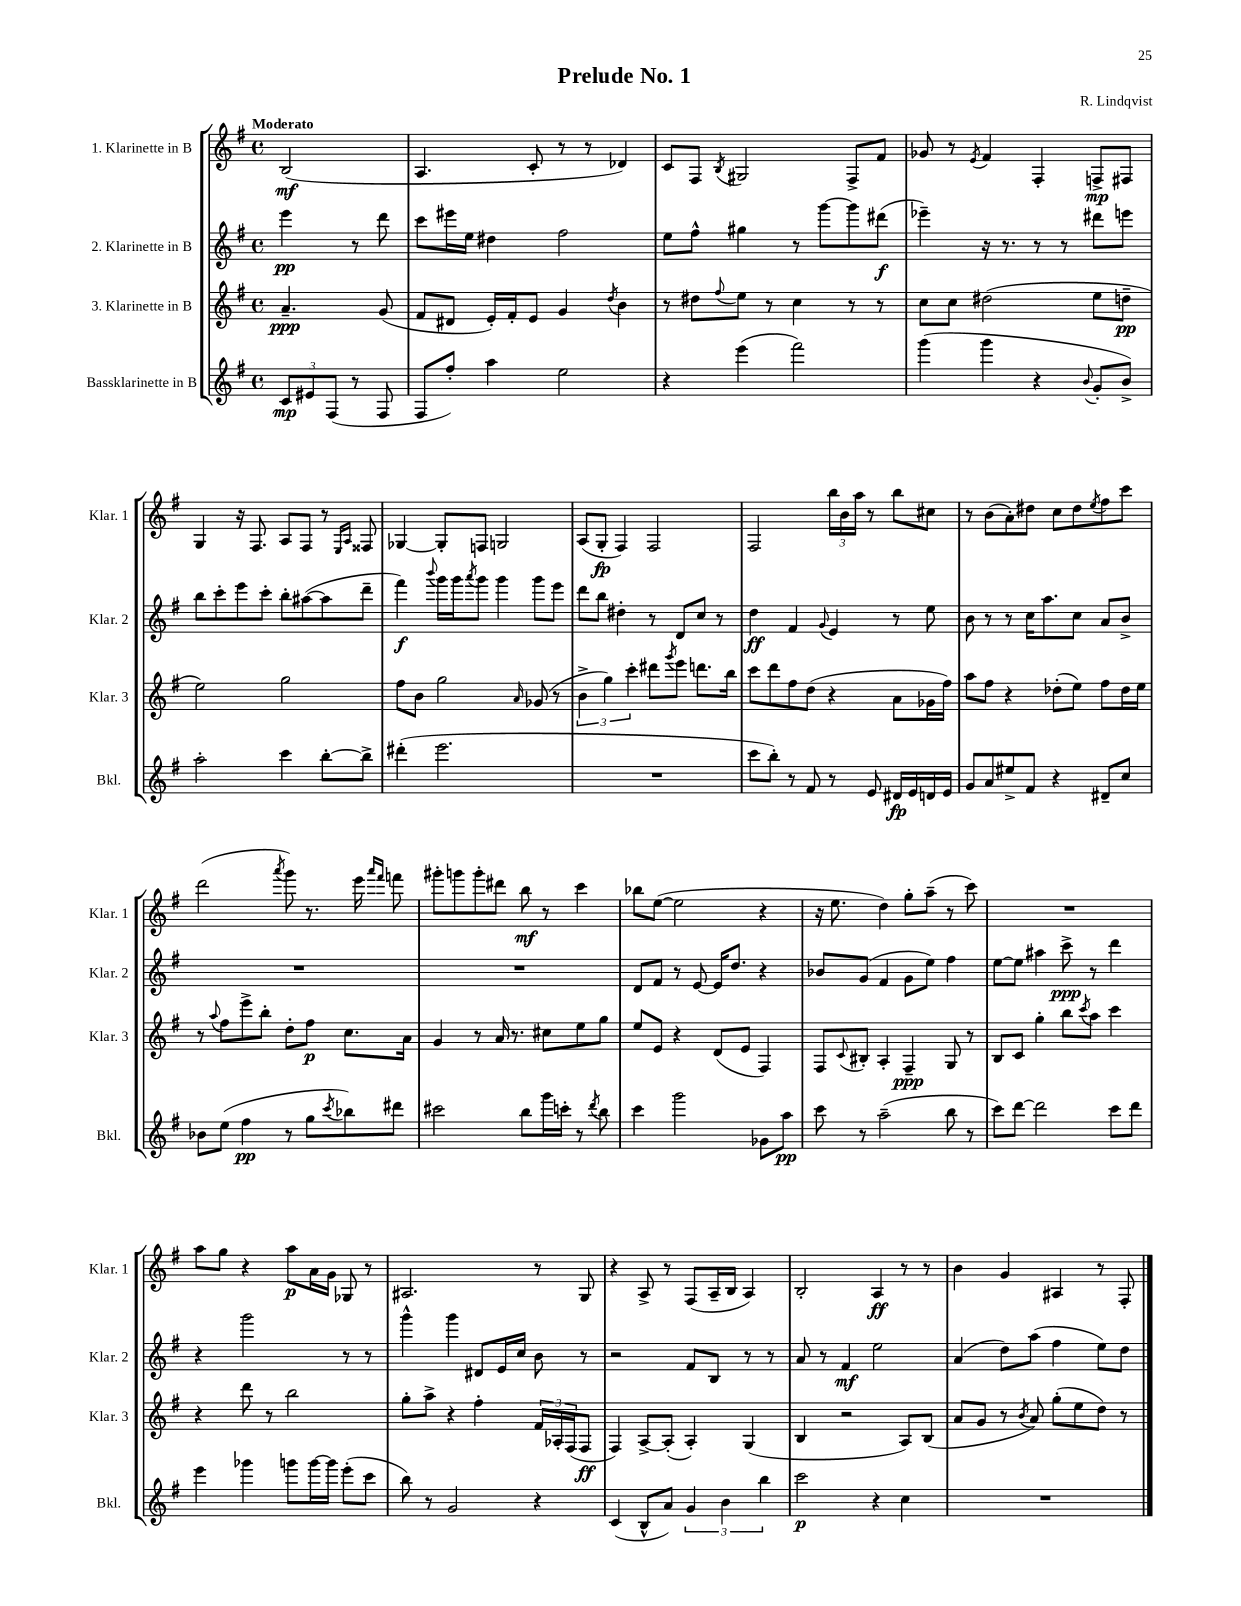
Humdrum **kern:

**kern	**dynam	**kern	**dynam	**kern	**dynam	**kern	**dynam
*part4	*part4	*part3	*part3	*part2	*part2	*part1	*part1
*staff4	*staff4	*staff3	*staff3	*staff2	*staff2	*staff1	*staff1
*I"Bassklarinette in B	*	*I"3. Klarinette in B	*	*I"2. Klarinette in B	*	*I"1. Klarinette in B	*
*I'Bkl.	*	*I'Klar. 3	*	*I'Klar. 2	*	*I'Klar. 1	*
*clefG2	*	*clefG2	*	*clefG2	*	*clefG2	*
*k[f#]	*	*k[f#]	*	*k[f#]	*	*k[f#]	*
*M4/4	*	*M4/4	*	*M4/4	*	*M4/4	*
*met(c)	*	*met(c)	*	*met(c)	*	*met(c)	*
=	=	=	=	=	=	=	=
!	!	!	!	!	!	!LO:TX:a:B:t=Moderato	!
12c/L	mp	4.a~/	ppp	4eee\	pp	(2B/	mf
12e#X/	.	.	.	.	.	.	.
(12F#/J	.	.	.	.	.	.	.
8r	.	.	.	8r	.	.	.
8F#/	.	(8g/	.	8ddd\	.	.	.
=1	=1	=1	=1	=1	=1	=1	=1
8F#/L	.	8f#/L	.	8ccc\L	.	4.A/	.
8ff#'/J)	.	8d#X/J	.	16eee#X\L	.	.	.
.	.	.	.	16ee\JJ	.	.	.
4aa\	.	16e'/LL)	.	4dd#X\	.	.	.
.	.	16f#'/J	.	.	.	.	.
.	.	8e/J	.	.	.	8c'/	.
2ee\	.	4g/	.	2ff#\	.	8r	.
.	.	.	.	.	.	8r	.
.	.	8qdd/	.	.	.	.	.
.	.	4b\	.	.	.	4d-X/)	.
=2	=2	=2	=2	=2	=2	=2	=2
4r	.	8r	.	8ee\L	.	8c/L	.
.	.	8dd#X\L	.	8ff#^^\J	.	8F#/J	.
.	.	8qqff#/	.	.	.	8qB/	.
(4eee\	.	8ee\J	.	4gg#X\	.	2G#X/	.
.	.	8r	.	.	.	.	.
2fff#\)	.	4cc\	.	8r	.	.	.
.	.	.	.	[8ggg\L	.	.	.
.	.	8r	.	8ggg\]	.	8F#^/L	.
.	.	8r	.	(8ddd#X\J	f	8f#/J	.
=3	=3	=3	=3	=3	=3	=3	=3
(4ggg\	.	8cc\L	.	4eee-X~\)	.	8g-X/	.
.	.	8cc\J	.	.	.	8r	.
.	.	.	.	.	.	8qe/	.
4ggg\	.	(2dd#X\	.	16r	.	4f#/	.
.	.	.	.	8.r	.	.	.
4r	.	.	.	8r	.	4F#'/	.
.	.	.	.	8r	.	.	.
8qqb/	.	.	.	.	.	.	.
8g'/L	.	8ee\L	.	8ddd#X\L	.	8Fn^/L	mp
8b^/J)	.	8ddn~\J	pp	8eeen\J	.	8F#X/J	.
!!LO:LB:g=z
=4	=4	=4	=4	=4	=4	=4	=4
2aa'\	.	2ee\)	.	8bb\L	.	4G/	.
.	.	.	.	8ccc'\	.	.	.
.	.	.	.	8eee\	.	16r	.
.	.	.	.	.	.	8.F#/	.
.	.	.	.	8ccc'\J	.	.	.
4ccc\	.	2gg\	.	8bb'\L	.	8A/L	.
.	.	.	.	([8aa#X\	.	8F#/J	.
[8bb'\L	.	.	.	8aa#\]	.	8r	.
.	.	.	.	.	.	16qqE/LL	.
.	.	.	.	.	.	16qqA/JJ	.
8bb^\J]	.	.	.	8ddd~\J	.	8F##X/	.
=5	=5	=5	=5	=5	=5	=5	=5
(4ddd#X'\	.	8ff#\L	.	4fff#\)	f	[4G-X/	.
.	.	8b\J	.	.	.	.	.
.	.	.	.	8qqbbb/	.	.	.
2.eee\	.	2gg\	.	16ggg\LL	.	8G-'/L]	.
.	.	.	.	16ggg\J	.	.	.
.	.	.	.	8qaaa/	.	.	.
.	.	.	.	8ggg\J	.	8Fn/J	.
.	.	.	.	4ggg\	.	2Gn/	.
.	.	16qqa/	.	.	.	.	.
.	.	(8g-X/	.	8ggg\L	.	.	.
.	.	8r	.	8eee\J	.	.	.
=6	=6	=6	=6	=6	=6	=6	=6
1r	.	6b^\	.	8ddd\L	.	(8A/L	.
.	.	.	.	8bb\J	.	8G'/J	fp
.	.	6gg\)	.	.	.	.	.
.	.	.	.	4dd#X'\	.	4F#/)	.
.	.	6ccc'\	.	.	.	.	.
.	.	8ddd#X\L	.	8r	.	2F#/	.
.	.	8qggg/	.	.	.	.	.
.	.	8eee\J	.	8d/L	.	.	.
.	.	8.dddn\L	.	8cc/J	.	.	.
.	.	.	.	8r	.	.	.
.	.	16bb\Jk	.	.	.	.	.
=7	=7	=7	=7	=7	=7	=7	=7
8ccc\L	.	8ccc\L	.	4dd\	ff	2F#/	.
8bb'\J)	.	8ddd\	.	.	.	.	.
8r	.	8ff#\	.	4f#/	.	.	.
8f#/	.	(8dd\J	.	.	.	.	.
.	.	.	.	8qqg/	.	.	.
8r	.	4r	.	4e/	.	24bb\LL	.
.	.	.	.	.	.	24b\	.
.	.	.	.	.	.	24aa\JJ	.
8e/	.	.	.	.	.	8r	.
16d#X/LL	fp	8a\L	.	8r	.	8bb\L	.
16e/	.	.	.	.	.	.	.
16dn/	.	16g-X\L	.	8ee\	.	8cc#X\J	.
16e/JJ	.	16ff#\JJ)	.	.	.	.	.
=8	=8	=8	=8	=8	=8	=8	=8
8g/L	.	8aa\L	.	8b\	.	8r	.
8a/	.	8ff#\J	.	8r	.	(8b\L	.
8ee#X^/	.	4r	.	8r	.	8a'\)	.
8f#/J	.	.	.	16cc\KL	.	8dd#X\J	.
.	.	.	.	8.aa\	.	.	.
4r	.	(8dd-X'\L	.	.	.	8cc\L	.
.	.	8ee\J)	.	8cc\J	.	8dd#\	.
.	.	.	.	.	.	8qee/	.
8d#X~/L	.	8ff#\L	.	8a/L	.	8ff#\	.
8cc/J	.	16dd-\L	.	8b^/J	.	8ccc\J	.
.	.	16ee\JJ	.	.	.	.	.
!!LO:LB:g=z
=9	=9	=9	=9	=9	=9	=9	=9
8b-X\L	.	8r	.	1r	.	(2ddd\	.
.	.	8qqaa/	.	.	.	.	.
(8ee\J	.	8ff#\L	.	.	.	.	.
4ff#\	pp	8eee^\	.	.	.	.	.
.	.	8bb'\J	.	.	.	.	.
.	.	.	.	.	.	8qaaa/	.
8r	.	8dd'\L	.	.	.	8ggg\)	.
8gg\L	.	8ff#\J	p	.	.	8.r	.
8qccc/	.	.	.	.	.	.	.
8bb-X\)	.	8.cc\L	.	.	.	.	.
.	.	.	.	.	.	16eee\	.
.	.	.	.	.	.	16qqaaa/LL	.
.	.	.	.	.	.	16qqfff#/JJ	.
8ddd#X\J	.	.	.	.	.	8fffn\	.
.	.	16a\Jk	.	.	.	.	.
=10	=10	=10	=10	=10	=10	=10	=10
2ccc#X\	.	4g/	.	1r	.	8ggg#X'\L	.
.	.	.	.	.	.	8gggn\	.
.	.	8r	.	.	.	8ggg'\	.
.	.	16a/	.	.	.	8ddd#X\J	.
.	.	8.r	.	.	.	.	.
8bb\L	.	.	.	.	.	8bb\	mf
16ggg\L	.	8cc#X\L	.	.	.	8r	.
16cccn'\JJ	.	.	.	.	.	.	.
8r	.	8ee\	.	.	.	4ccc\	.
8qddd/	.	.	.	.	.	.	.
8bb\	.	8gg\J	.	.	.	.	.
=11	=11	=11	=11	=11	=11	=11	=11
4ccc\	.	8ee/L	.	8d/L	.	8bb-X\L	.
.	.	8e/J	.	8f#/J	.	([8ee\J	.
2ggg\	.	4r	.	8r	.	2ee\]	.
.	.	.	.	[8e/	.	.	.
.	.	(8d/L	.	16e/KL]	.	.	.
.	.	.	.	8.dd/J	.	.	.
.	.	8e/J	.	.	.	.	.
8g-X\L	.	4F#/)	.	4r	.	4r	.
8aa\J	pp	.	.	.	.	.	.
=12	=12	=12	=12	=12	=12	=12	=12
8ccc\	.	8F#/L	.	8b-X/L	.	16r	.
.	.	.	.	.	.	8.ee\	.
.	.	8qqc/	.	.	.	.	.
8r	.	8B#X'/J	.	(8g/J	.	.	.
(2aa~\	.	4A'/	.	4f#/	.	4dd\)	.
.	.	4F#~/	ppp	8g\L	.	8gg'\L	.
.	.	.	.	8ee\J)	.	(8aa~\J	.
8bb\	.	8G/	.	4ff#\	.	8r	.
8r	.	8r	.	.	.	8ccc\)	.
=13	=13	=13	=13	=13	=13	=13	=13
8ccc\L)	.	8B/L	.	[8ee\L	.	1r	.
[8ddd\J	.	8c/J	.	8ee\J]	.	.	.
2ddd\]	.	4gg'\	.	4aa#X\	.	.	.
.	.	8bb\L	.	8ccc^\	ppp	.	.
.	.	8qccc/	.	.	.	.	.
.	.	8aa\J	.	8r	.	.	.
8ccc\L	.	4ccc\	.	4ddd\	.	.	.
8ddd\J	.	.	.	.	.	.	.
!!LO:LB:g=z
=14	=14	=14	=14	=14	=14	=14	=14
4eee\	.	4r	.	4r	.	8aa\L	.
.	.	.	.	.	.	8gg\J	.
4ggg-X\	.	8ddd\	.	2ggg\	.	4r	.
.	.	8r	.	.	.	.	.
8gggn\L	.	2bb\	.	.	.	8aa\L	p
[16ggg\L	.	.	.	.	.	16a\L	.
16ggg\JJ]	.	.	.	.	.	16g\JJ	.
(8eee'\L	.	.	.	8r	.	8G-X/	.
8ccc\J	.	.	.	8r	.	8r	.
=15	=15	=15	=15	=15	=15	=15	=15
8bb\)	.	8gg'\L	.	4ggg^^\	.	2.A#X/	.
8r	.	8aa^\J	.	.	.	.	.
2g/	.	4r	.	4ggg\	.	.	.
.	.	4ff#'\	.	8d#X/L	.	.	.
.	.	.	.	16e/L	.	.	.
.	.	.	.	16cc/JJ	.	.	.
4r	.	24f#/LL	.	8b\	.	8r	.
.	.	24A-X'/	.	.	.	.	.
.	.	(24F#/J	.	.	.	.	.
.	.	8F#/J	ff	8r	.	8G/	.
=16	=16	=16	=16	=16	=16	=16	=16
(4c/	.	4F#/)	.	2r	.	4r	.
8B^^/L	.	[8A^/L	.	.	.	8A^/	.
8a/J)	.	(8A'/J]	.	.	.	8r	.
6g/	.	4A'/)	.	8f#/L	.	(8F#/L	.
.	.	.	.	8B/J	.	16A~/L	.
6b\	.	.	.	.	.	.	.
.	.	.	.	.	.	16B/JJ	.
.	.	(4G/	.	8r	.	4A/)	.
6bb\	.	.	.	.	.	.	.
.	.	.	.	8r	.	.	.
=17	=17	=17	=17	=17	=17	=17	=17
2ccc\	p	4B/	.	8a/	.	2B'/	.
.	.	.	.	8r	.	.	.
.	.	2r	.	4f#/	mf	.	.
4r	.	.	.	2ee\	.	4A/	ff
4cc\	.	8A/L)	.	.	.	8r	.
.	.	(8B/J	.	.	.	8r	.
=18	=18	=18	=18	=18	=18	=18	=18
1r	.	8a/L	.	(4a/	.	4b\	.
.	.	8g/J	.	.	.	.	.
.	.	8r	.	8dd\L)	.	4g/	.
.	.	8qb/	.	.	.	.	.
.	.	8a/)	.	(8aa\J	.	.	.
.	.	(8gg'\L	.	4ff#\	.	4A#X/	.
.	.	8ee\	.	.	.	.	.
.	.	8dd\J)	.	8ee\L)	.	8r	.
.	.	8r	.	8dd\J	.	8F#'/	.
==	==	==	==	==	==	==	==
*-	*-	*-	*-	*-	*-	*-	*-
